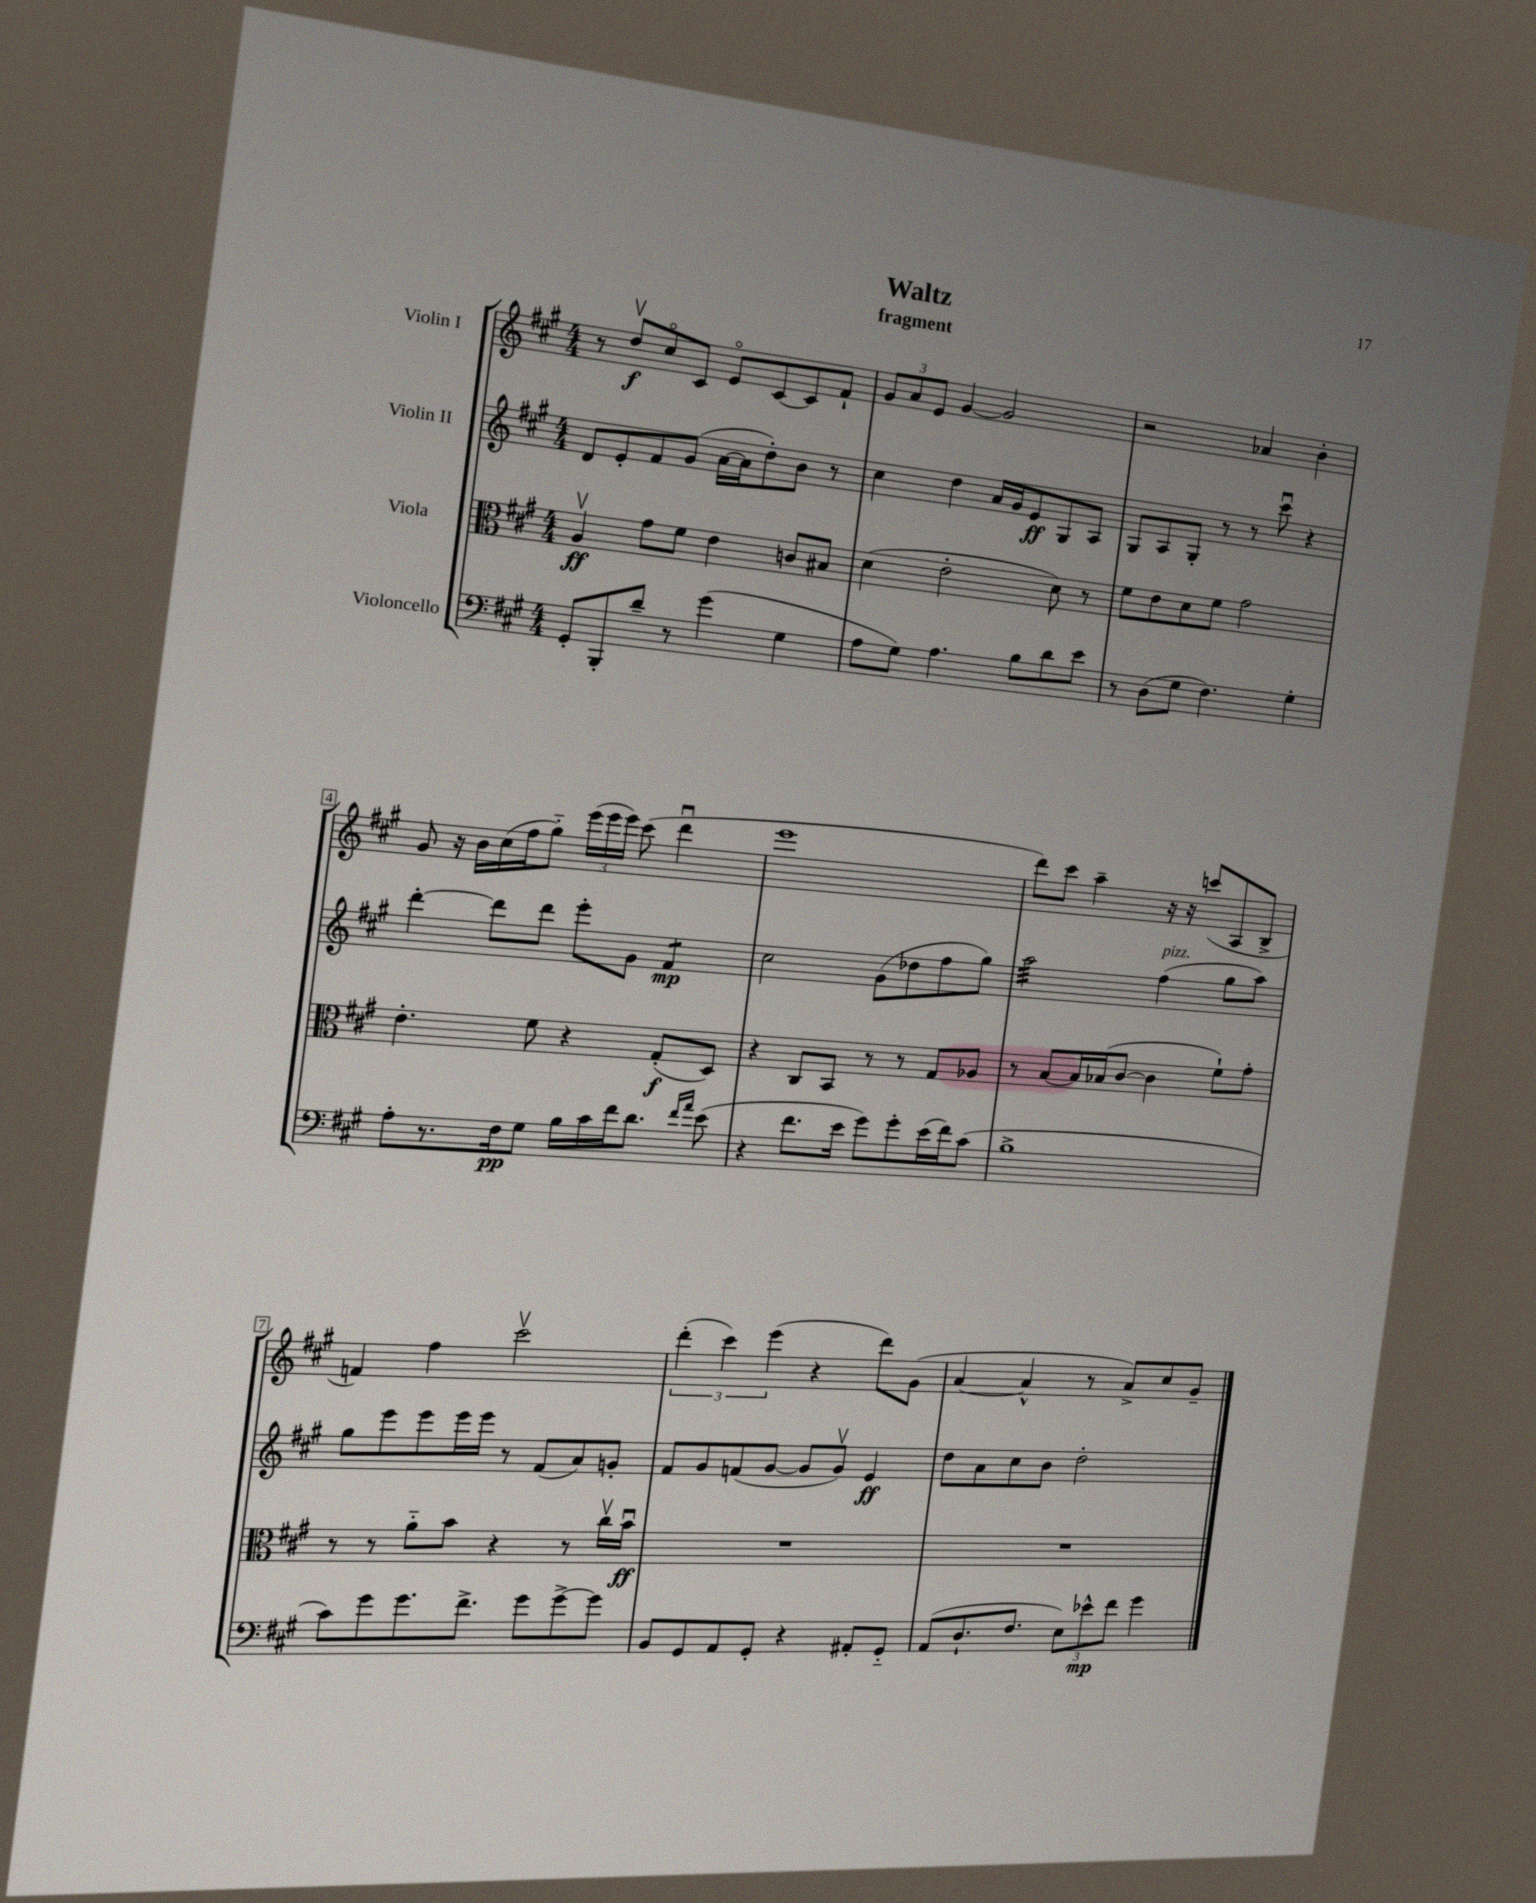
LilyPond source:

\header { title = "Waltz" subtitle = "fragment" }
<<
\new StaffGroup <<
\new Staff = "s0" \with { instrumentName = "Violin I" } {
    \clef treble \key a \major \numericTimeSignature \time 4/4
    \autoBeamOff r8 d''8[\upbow\f cis''8\flageolet cis'8] e'8[\flageolet cis'8~ cis'8 fis'8]-! |
    \tuplet 3/2 { gis'8[ a'8 e'8] } gis'4~ gis'2 |
    r2 aes'4 b'4-. |
    gis'8 r16 b'16[ cis''16( fis''16 gis''8]-_) \tuplet 3/2 { e'''16[( e'''16 e'''16]) } cis'''8( d'''4\downbow |
    e'''1 |
    d'''8[) cis'''8] a''4-- r16 r16 c'''8[( a8 b8]-> |
    f'4) fis''4 cis'''2\upbow |
    \tuplet 3/2 { d'''4-.( cis'''4) e'''4( } r4 d'''8[) gis'8]( |
    a'4~ a'4-^ r8 a'8[->) cis''8 gis'8]-- \bar "|." |
}
\new Staff = "s1" \with { instrumentName = "Violin II" } {
    \clef treble \key a \major \numericTimeSignature \time 4/4
    \autoBeamOff d'8[ e'8-. fis'8 gis'8]( a'16[~ a'16 d''8-.) b'8] r8 |
    cis''4 d''4 a'16[ gis'16 e'8\ff gis8 a8] |
    gis8[ a8 gis8]-. r8 r8 cis'''8\downbow r4 |
    d'''4~-. d'''8[ d'''8] e'''8[-. gis'8] fis'4:8\mp |
    cis''2 gis'8[( des''8 fis''8 gis''8]) |
    a''2:32 fis''4^\markup { \italic "pizz." }( gis''8[ a''8]) |
    gis''8[ e'''8 e'''8 e'''16 e'''16] r8 fis'8[( a'8) g'8]-. |
    fis'8[ gis'8 f'8( gis'8]~ gis'8[ gis'8]\upbow) e'4\ff |
    d''8[ a'8 cis''8 b'8] d''2-. \bar "|." |
}
\new Staff = "s2" \with { instrumentName = "Viola" } {
    \clef alto \key a \major \numericTimeSignature \time 4/4
    \autoBeamOff a4\upbow\ff gis'8[ fis'8] e'4 c'8[ bis8] |
    d'4( e'2-. d'8) r8 |
    fis'8[ e'8 d'8 fis'8] gis'2 |
    e'4.-. fis'8 r4 gis8[-.\f( d8]) |
    r4 cis8[ b,8] r8 r8 gis8[ aes8] |
    r8 b8[~ b16 bes16( cis'8]~ cis'4 fis'8[-!) gis'8]-. |
    r8 r8 a'8[-_ b'8] r4 r8 cis''16[\upbow b'16]\downbow\ff |
    R1 |
    R1 \bar "|." |
}
\new Staff = "s3" \with { instrumentName = "Violoncello" } {
    \clef bass \key a \major \numericTimeSignature \time 4/4
    \autoBeamOff gis,8[-. b,,8-. d'8]-- r8 gis'4( gis4 |
    a8[ gis8]) a4. b8[ d'8 e'8] |
    r8 d8[( gis8] fis4.) gis4-. |
    a8[-. r8. fis16\pp gis8] b16[ cis'16 fis'16 d'8.] \grace { fis'16[ a'16] } e'8( |
    r4 fis'8.[ e'16] gis'8[) gis'8-. e'16( fis'16) cis'8]( |
    b1-> |
    cis'8[) gis'8 gis'8. fis'8.]-> gis'8[ gis'8~-> gis'8] |
    b,8[ gis,8 a,8 gis,8]-. r4 ais,8[-. gis,8]-_ |
    a,8[( d8.-! fis8.] \tuplet 3/2 { e8[) ees'8-^\mp fis'8] } gis'4 \bar "|." |
}
>>
>>
\layout { \context { \Score \override BarNumber.stencil = #(make-stencil-boxer 0.1 0.3 ly:text-interface::print) } }
